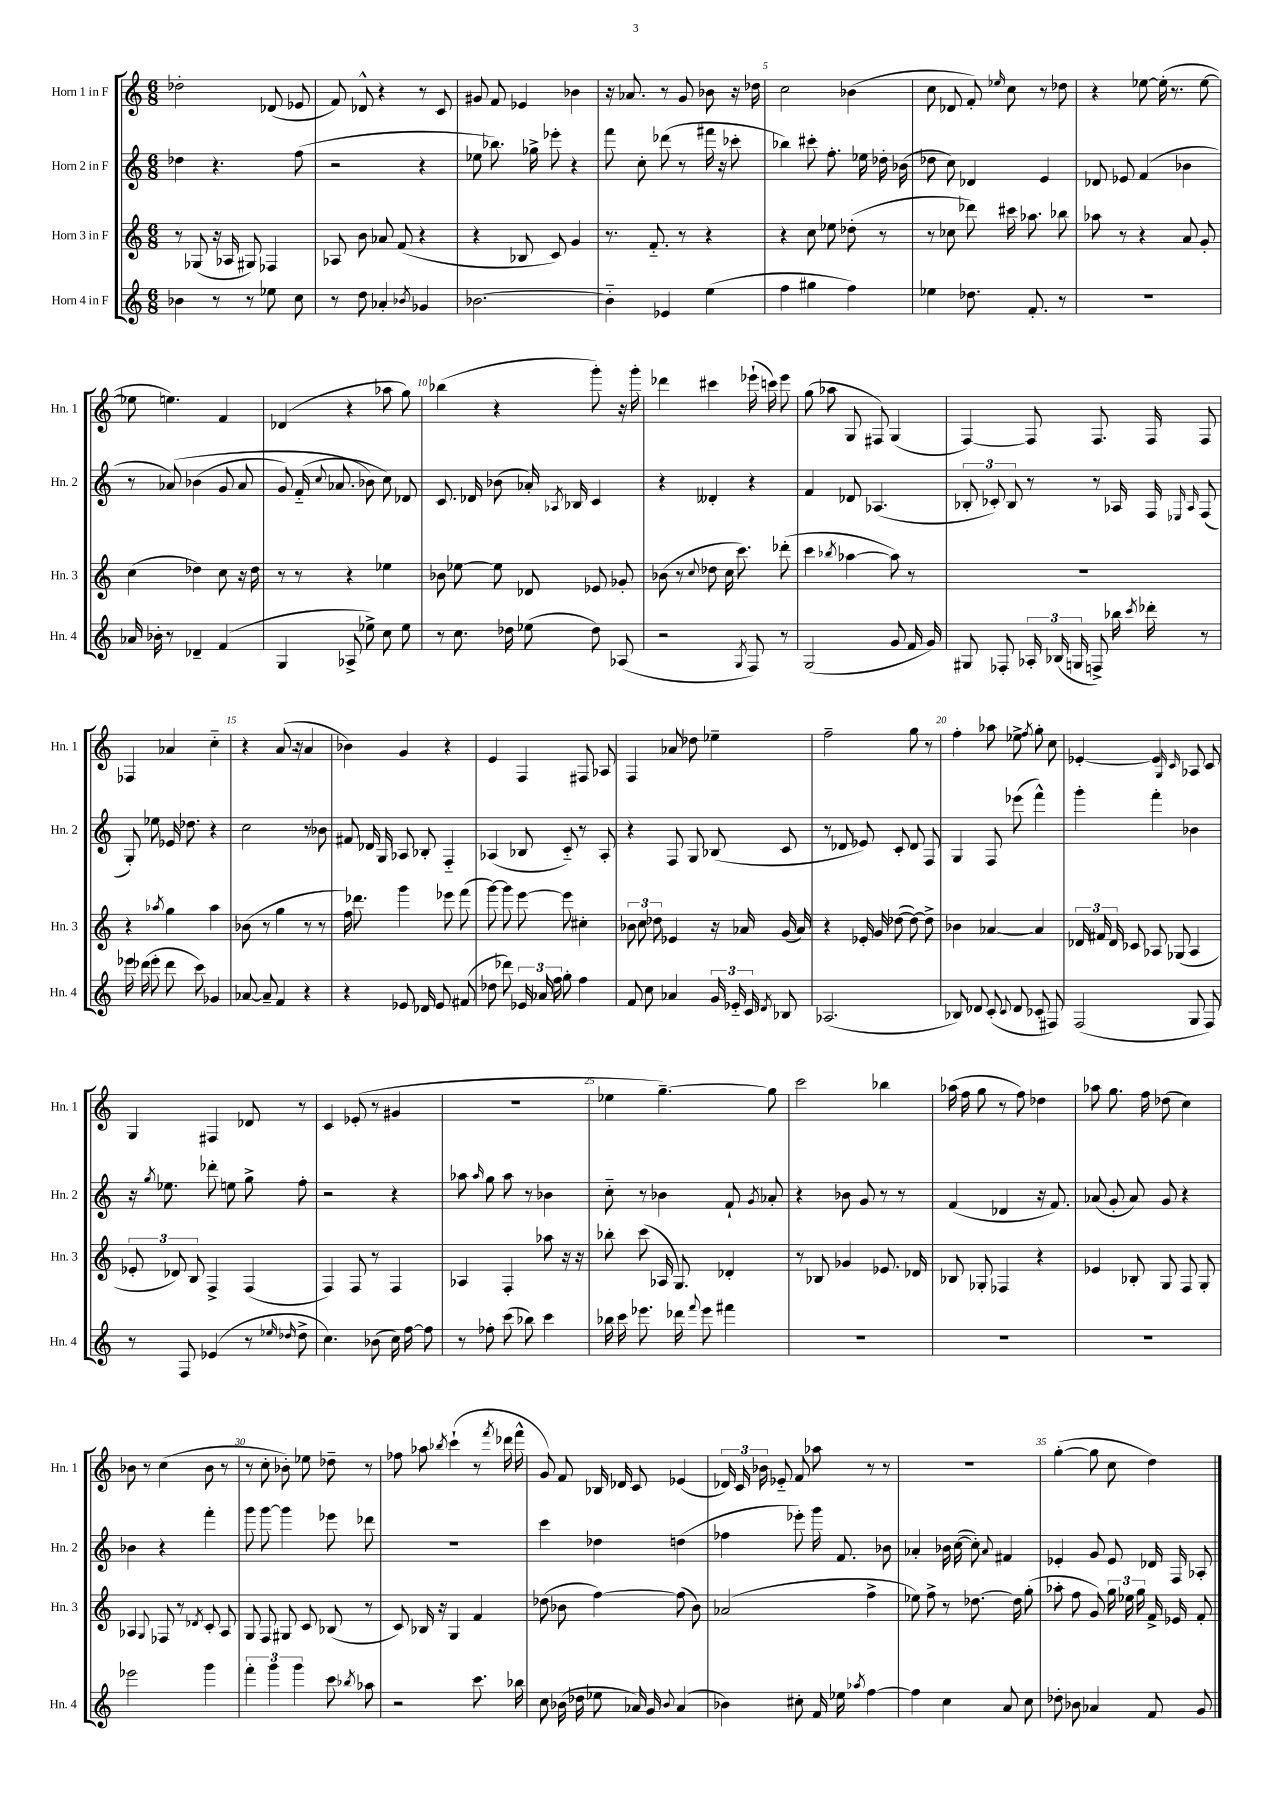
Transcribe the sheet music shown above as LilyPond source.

<<
\new StaffGroup <<
\new Staff = "s0" \with { instrumentName = "Horn 1 in F" shortInstrumentName = "Hn. 1" } {
    \clef treble \key c \major \numericTimeSignature \time 6/8
    \autoBeamOff des''2-. des'8( ees'8 |
    f'8) des'8-^ r4 r8 c'8 |
    gis'8 f'8 ees'4 bes'4 |
    r16 aes'8. r8 g'8 bes'8 r16 des''16 |
    c''2 bes'4( |
    c''8 des'8 f'8-.) \grace { ees''16 } c''8 r8 des''8 |
    r4 ees''8~ ees''16-.( r8. ees''8~ |
    ees''8 e''4.) f'4 |
    des'4( r4 aes''8 g''8) |
    bes''4( r4 g'''8-.) r16 g'''16-. |
    des'''4 cis'''4 ees'''16-!( c'''16) ees'''8 |
    g''8( aes''8 g8 fis8) g4( |
    f4~) f8 f8. f16 f8 |
    fes4 aes'4 c''4-_ |
    r4 a'8.( r16 a'4 |
    bes'4) g'4 r4 |
    e'4 f4 fis8 aes8 |
    f4 aes'8 des''8 ees''4-- |
    f''2-- g''8 r8 |
    f''4-. aes''8 ees''8-> \acciaccatura { f''8 } g''8-. c''8 |
    ees'4~-. ees'4 \grace { g16 c'16 } aes8 c'8 |
    g4 fis4 des'8 r8 |
    c'4 ees'8-.( r8 gis'4 |
    R2. |
    ees''4 g''4.~--) g''8 |
    c'''2 bes''4 |
    aes''16( f''16 g''8 r8 f''8) des''4 |
    aes''8 g''8. f''16 des''8( c''4) |
    bes'8 r8 c''4( bes'8 r8 |
    r8 c''8-. bes'8-.) ees''8 des''8-- r8 |
    fes''8 aes''8 \acciaccatura { bes''8 } c'''4-!( r8 \acciaccatura { f'''8 } des'''16 f'''16-^ |
    g'8) f'8 bes16 des'16 c'8 ees'4( |
    \tuplet 3/2 { des'16) c'16 bes'16 } ees'8-_ f'8 aes''8 r8 r8 |
    R2. |
    g''4~-.( g''8 c''8 d''4) \bar "|." |
}
\new Staff = "s1" \with { instrumentName = "Horn 2 in F" shortInstrumentName = "Hn. 2" } {
    \clef treble \key c \major \numericTimeSignature \time 6/8
    \autoBeamOff des''4 r4. f''8( |
    r2 r4 |
    ees''8 bes''8.) ges''16-> ees'''8-. r4 |
    f'''8 c''8-. des'''8( r8 fis'''16 r16 ces'''8-. |
    bes''4) cis'''8-. f''8.-. ees''16 des''16-. bes'16( |
    des''8 c''8) des'4 e'4 |
    des'8 ees'8 f'4( bes'4 |
    r8 aes'8)\( bes'4( g'8 aes'8 |
    g'8) f'16-_( \appoggiatura { c''8 } aes'8. bes'8\) c''8) des'8 |
    c'8. des'16 bes'8( aes'16-.) \acciaccatura { aes8 } bes16 c'4 |
    r4 deses'4-. r4 |
    f'4 des'8 aes4.( |
    \tuplet 3/2 { bes8-. ces'8-.) bes8 } r8 r8 aes16 f16 \grace { ees16 aes16 } f8( |
    g8-.) ees''8 ees'16 des''8. r4 |
    c''2 r8 bes'8 |
    fis'8 des'16 g16 aes8 bes8-. f4-_ |
    aes4( bes8 c'8-_) r8 aes8-. |
    r4 f8 g8 bes8( c'8 |
    r8 des'8 ees'8) c'8-. des'8 f8 |
    g4 f8 ees'''8( f'''4-^) |
    g'''4-. f'''4-. bes'4 |
    r16 \acciaccatura { g''8 } ees''8. des'''8-. e''8 g''8-> f''8-. |
    r2 r4 |
    aes''8 \grace { aes''16 } g''8 aes''8 r8 bes'4 |
    c''8-_ r8 bes'4 f'8-! \acciaccatura { g'8 } aes'8-. |
    r4 bes'8 g'8 r8 r8 |
    f'4( des'4 r16 f'8.) |
    aes'8( g'8-. aes'8) g'8 r4 |
    bes'4 r4 f'''4-. |
    g'''8 g'''8~ g'''4 ees'''8 des'''8 |
    R2. |
    c'''4 des''4 d''4( |
    fes''4 ees'''8-.) g'''16 f'8. bes'8 |
    aes'4-. bes'16 c''16~( c''8-.) \appoggiatura { aes'8 } fis'4 |
    ees'4-. g'8 ees'8 des'16 f16 aes8-. \bar "|." |
}
\new Staff = "s2" \with { instrumentName = "Horn 3 in F" shortInstrumentName = "Hn. 3" } {
    \clef treble \key c \major \numericTimeSignature \time 6/8
    \autoBeamOff r8 ges8( r16 aes16 gis8) fes4 |
    aes8 b'8 aes'8 f'8( r4 |
    r4 bes8 c'8) g'4 |
    r8. f'8.-_ r8 r4 |
    r4 c''8 ees''8 des''8-.( r8 |
    r8 ces''8 des'''8) cis'''16 aes''8. bes''8 |
    aes''8 r8 r4 a'8 g'8-. |
    c''4( des''4) c''8 r16 des''16 |
    r8 r8 r4 ees''4 |
    bes'8 ees''8~ ees''8 des'8 ees'8 ges'8-. |
    bes'8( r8 \appoggiatura { c''8 } des''8 c''16 c'''8.) des'''8-.( |
    c'''4 \acciaccatura { bes''8 } aes''4~ aes''8) r8 |
    R2. |
    r4 \acciaccatura { aes''8 } g''4 aes''4 |
    bes'8( r8 g''4 r8 r8 |
    f''16) des'''8. g'''4 ees'''8 f'''8( |
    g'''8~) g'''8 e'''8~ e'''8 cis''4-. |
    \tuplet 3/2 { bes'8 c''8 des''8 } ees'4 r16 aes'16 g'16( aes'16) |
    r4 ees'16-. g'16 des''8~( des''8~) des''8-> |
    bes'4 aes'4~ aes'4 |
    \tuplet 3/2 { des'16 fis'16 des'16 } ces'8 aes8 ges8( aes4 |
    \tuplet 3/2 { ees'8-. des'8) b8 } f4-> f4( |
    f4) f8 r8 f4 |
    aes4 f4-. aes''8 r16 r16 |
    bes''8-. c'''8( aes16 g8.) des'4-. |
    r8 bes8 ges'4 ees'8. des'16 |
    bes8 ges8-. fes4 r4 |
    ees'4 bes8-. g8 f8 g8-. |
    aes4 \appoggiatura { g8 } fes8 r8 \acciaccatura { des'8 } c'8-. aes8 |
    g8 f8 gis8 c'8 bes8( r8 |
    c'8) bes16 r16 g4 f'4 |
    des''8( bes'8 f''4~) f''8( bes'8) |
    aes'2( f''4-> |
    ees''8) f''8-> r8 des''8.~ des''16 g''8-.( |
    aes''8-. f''8 g'8) \tuplet 3/2 { g''16 ees''16 g''16 } f'16-> ees'16 f'8-. \bar "|." |
}
\new Staff = "s3" \with { instrumentName = "Horn 4 in F" shortInstrumentName = "Hn. 4" } {
    \clef treble \key c \major \numericTimeSignature \time 6/8
    \autoBeamOff bes'4 r8 r8 ees''8 c''8 |
    r8 d''8 aes'4-. \acciaccatura { bes'8 } ges'4 |
    bes'2.~ |
    bes'4-_ ees'4 e''4( |
    f''4 gis''4 f''4) |
    ees''4 des''8. f'8.-. r8 |
    R2. |
    aes'16 bes'16-. r8 des'4-- f'4( |
    g4 aes8-> ees''8->) c''8 ees''8 |
    r8 c''8. des''16 ees''8( des''8) aes8( |
    r2 \acciaccatura { g8 } f8) r8 |
    g2( g'8 f'16 g'16) |
    gis8 fes8-. \tuplet 3/2 { aes16-. bes16( g16 } f8->) bes''16 \acciaccatura { c'''8 } des'''16-. r8 |
    ees'''16 des'''16( ees'''8-. des'''8 c'''8) ges'4 |
    aes'8~ aes'8-- f'4 r4 |
    r4 ees'8 des'16 ees'8. fis'8( |
    des''8 des'''8) \tuplet 3/2 { ees'16 aes'16 f''16 } g''8-. f''4 |
    f'8 c''8 aes'4 \tuplet 3/2 { g'16 ees'16-_ c'16 } \acciaccatura { des'8 } bes8 |
    aes2.( |
    bes8) des'8 c'8-.( \appoggiatura { c'8 } des'8 ces'8-. fis8) |
    f2( g8 f8) |
    r8 f8 ees'4( r8 \grace { ees''16 des''16 } des''8-> |
    c''4.) bes'8( c''16) f''16~ f''8 |
    r8 fes''8-. c'''8( bes''8) c'''4 |
    bes''16 c'''16 ees'''8. des'''16 \appoggiatura { f'''8 } ees'''8 fis'''4 |
    R2. |
    R2. |
    R2. |
    ees'''2 g'''4 |
    \tuplet 3/2 { f'''4-. g'''4 g'''4 } c'''8 \acciaccatura { bes''8 } aes''8 |
    r2 c'''8. bes''16 |
    c''8 bes'16( des''16 ees''8 aes'16) g'16 \appoggiatura { bes'8 } aes'4( |
    bes'4) cis''8-. f'16 ees''16 \acciaccatura { aes''8 } f''4~ |
    f''4 c''4 a'8 c''8 |
    des''8-. bes'8 aes'4 f'8 g'8 \bar "|." |
}
>>
>>
\layout { \context { \Score \override BarNumber.break-visibility = ##(#f #t #t) barNumberVisibility = #(every-nth-bar-number-visible 5) } }
